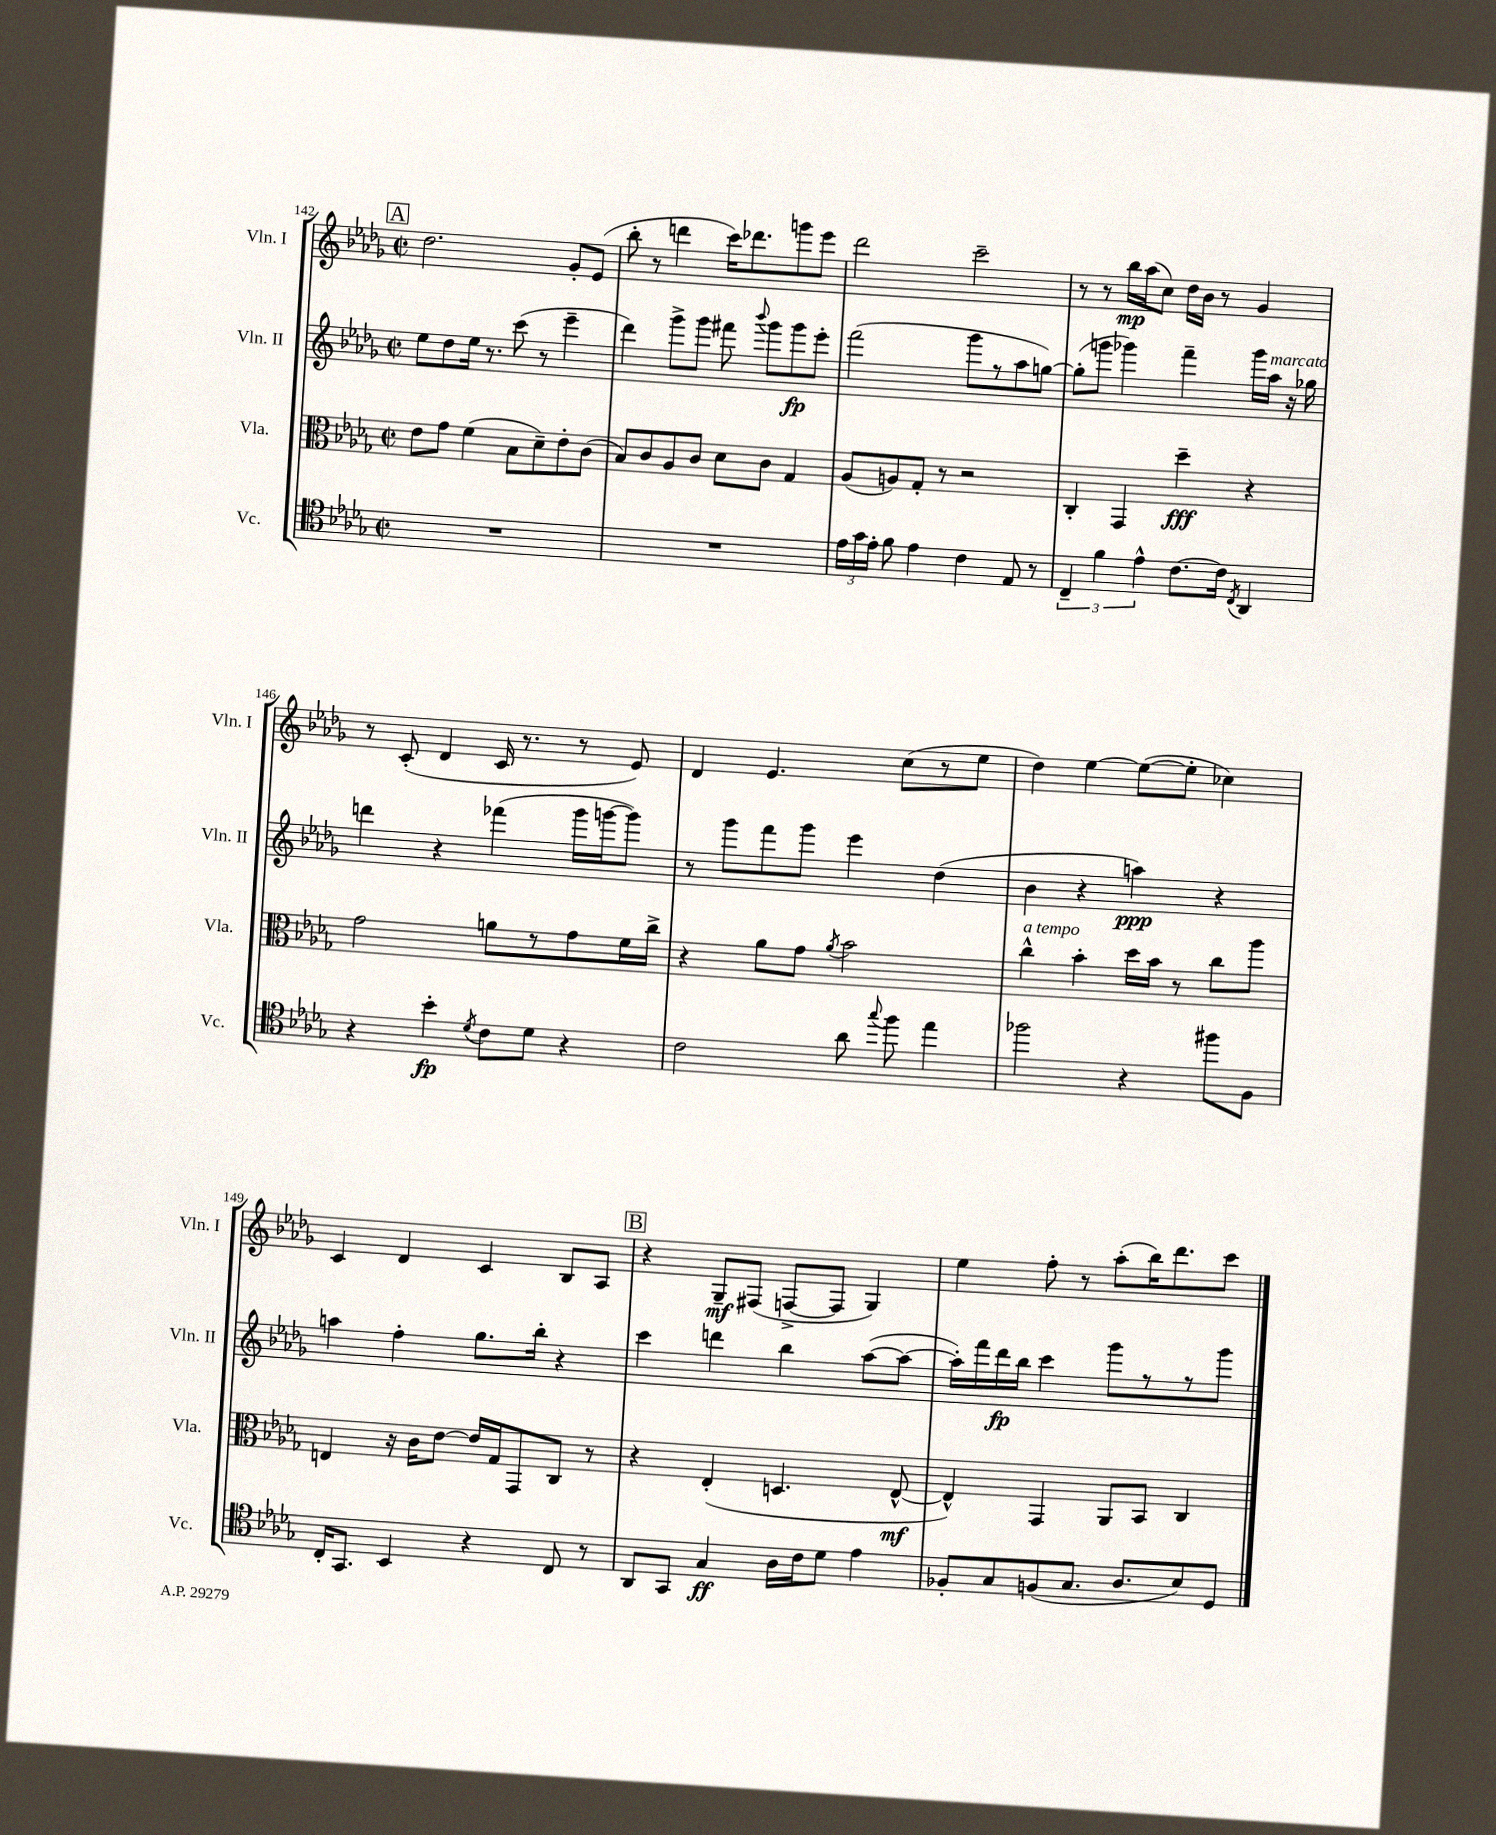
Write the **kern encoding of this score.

**kern	**kern	**kern	**kern
*staff4	*staff3	*staff2	*staff1
*clefC4	*clefC3	*clefG2	*clefG2
*k[b-e-a-d-g-]	*k[b-e-a-d-g-]	*k[b-e-a-d-g-]	*k[b-e-a-d-g-]
*M2/2	*M2/2	*M2/2	*M2/2
*met(c|)	*met(c|)	*met(c|)	*met(c|)
1r	8e-\L	8ee-\L	2.dd-\
.	8g-\J	8dd-\	.
.	(4f\	16ee-\Jk	.
.	.	8.r	.
.	8B-\L	(8ccc\	.
.	8d-~\)	8r	.
.	8e-'\	4eee-~\	8g-'/L
.	(8c\J	.	(8e-/J
=	=	=	=
1r	8B-/L)	4ddd-\)	8bb-'\
.	8c/	.	8r
.	8A-/	8ggg-^\L	4ddd\
.	8c/J	8ggg-\J	.
.	8d-\L	8fff#\	16ccc\LK)
.	.	.	8.ddd-\
.	.	8qqbbb-/	.
.	8c\J	8ggg-\L	.
.	4G-/	8ggg-\	8ggg\
.	.	8eee-'\J	8eee-\J
=	=	=	=
24e-\LL	(8A-/L	(2fff\	2ddd-\
24g-\	.	.	.
24e-'\JJ	.	.	.
8f\	8A/)	.	.
4e-\	8G-'/J	.	.
.	8r	.	.
4c\	2r	8ggg-\L	2ccc~\
.	.	8r	.
8E-/	.	8aa-\	.
8r	.	[8gg\J)	.
=	=	=	=
6C~/	4C'/	(8gg'\]L	8r
.	.	8ggg\J	8r
6f\	.	.	.
.	4GG-/	4ggg-\)	16bb-\LL
.	.	.	(16aa-\J
6e-^^\	.	.	.
.	.	.	8cc\J)
[8.c\L	4dd-~\	4fff~\	16dd-\LL
.	.	.	16b-\JJ
.	.	.	8r
16c\]Jk	.	.	.
8qC/	.	.	.
4AA-/	4r	16ggg-\LL	4g-/
.	.	16aa-\JJ	.
.	.	16r	.
.	.	16gg-\	.
=	=	=	=
4r	2g-\	4ddd\	8r
.	.	.	(8c'/
4b-'\	.	4r	4d-/
8qd-/	.	.	.
8c\L	8a\L	(4fff-\	16c/
.	.	.	8.r
8d-\J	8r	.	.
4r	8g-\	16ggg-\LL	8r
.	.	[16ggg\J	.
.	16f\L	8ggg\]J)	8e-/)
.	16cc^\JJ	.	.
=	=	=	=
2c\	4r	8r	4d-/
.	.	8ggg-\L	.
.	8a-\L	8fff\	4.e-/
.	8g-\J	8ggg-\J	.
.	8qa-/	.	.
8a-\	2b-\	4eee-\	.
8qqgg-/	.	.	.
8ff\	.	.	(8cc\L
4ee-\	.	(4dd-\	8r
.	.	.	8ee-\J
=	=	=	=
2ff-\	4cc^^\	4b-\	4dd-\)
.	4b-'\	4r	[4ee-\
4r	16dd-\LL	4aa\)	(8ee-\_L
.	16b-\JJ	.	.
.	8r	.	8ee-'\]J
8ff#\L	8cc\L	4r	4cc-\)
8F\J	8aa-\J	.	.
=	=	=	=
16C'/LK	4E/	4aa\	4c/
8.GG-/J	.	.	.
4BB-/	16r	4ff'\	4d-/
.	16c\LK	.	.
.	[8e-\J	.	.
4r	16e-/]LL	8.gg-\L	4c/
.	16G-/J	.	.
.	8GG-/	.	.
.	.	16bb-'\Jk	.
8C/	8C/J	4r	8B-/L
8r	8r	.	8A-/J
=	=	=	=
8AA-/L	4r	4ccc\	4r
8GG-/J	.	.	.
4G-/	(4E-'/	4ddd\	8G-~/L
.	.	.	(8F#/J
16A-\LL	4.D/	4bb-\	[8F^/L
16c\J	.	.	.
8d-\J	.	.	8F/]J
4e-\	.	([8aa-\L	4G-/)
.	[8E-^^/	8aa-\_J	.
=	=	=	=
8F-'/L	4E-^^/])	16aa-'\]LL)	4ee-\
.	.	16fff\	.
8G-/	.	16ddd-\	.
.	.	16bb-\JJ	.
(8F/	4GG-/	4ccc\	8ff'\
8.G-/J	.	.	8r
.	8AA-/L	8ggg-\L	(8aa-'\L
8.A-/L	.	.	.
.	8BB-/J	8r	16bb-\K)
.	.	.	8.ddd-\
8B-/)	4C/	8r	.
8D-/J	.	8ggg-\J	8ccc\J
==	==	==	==
*-	*-	*-	*-
